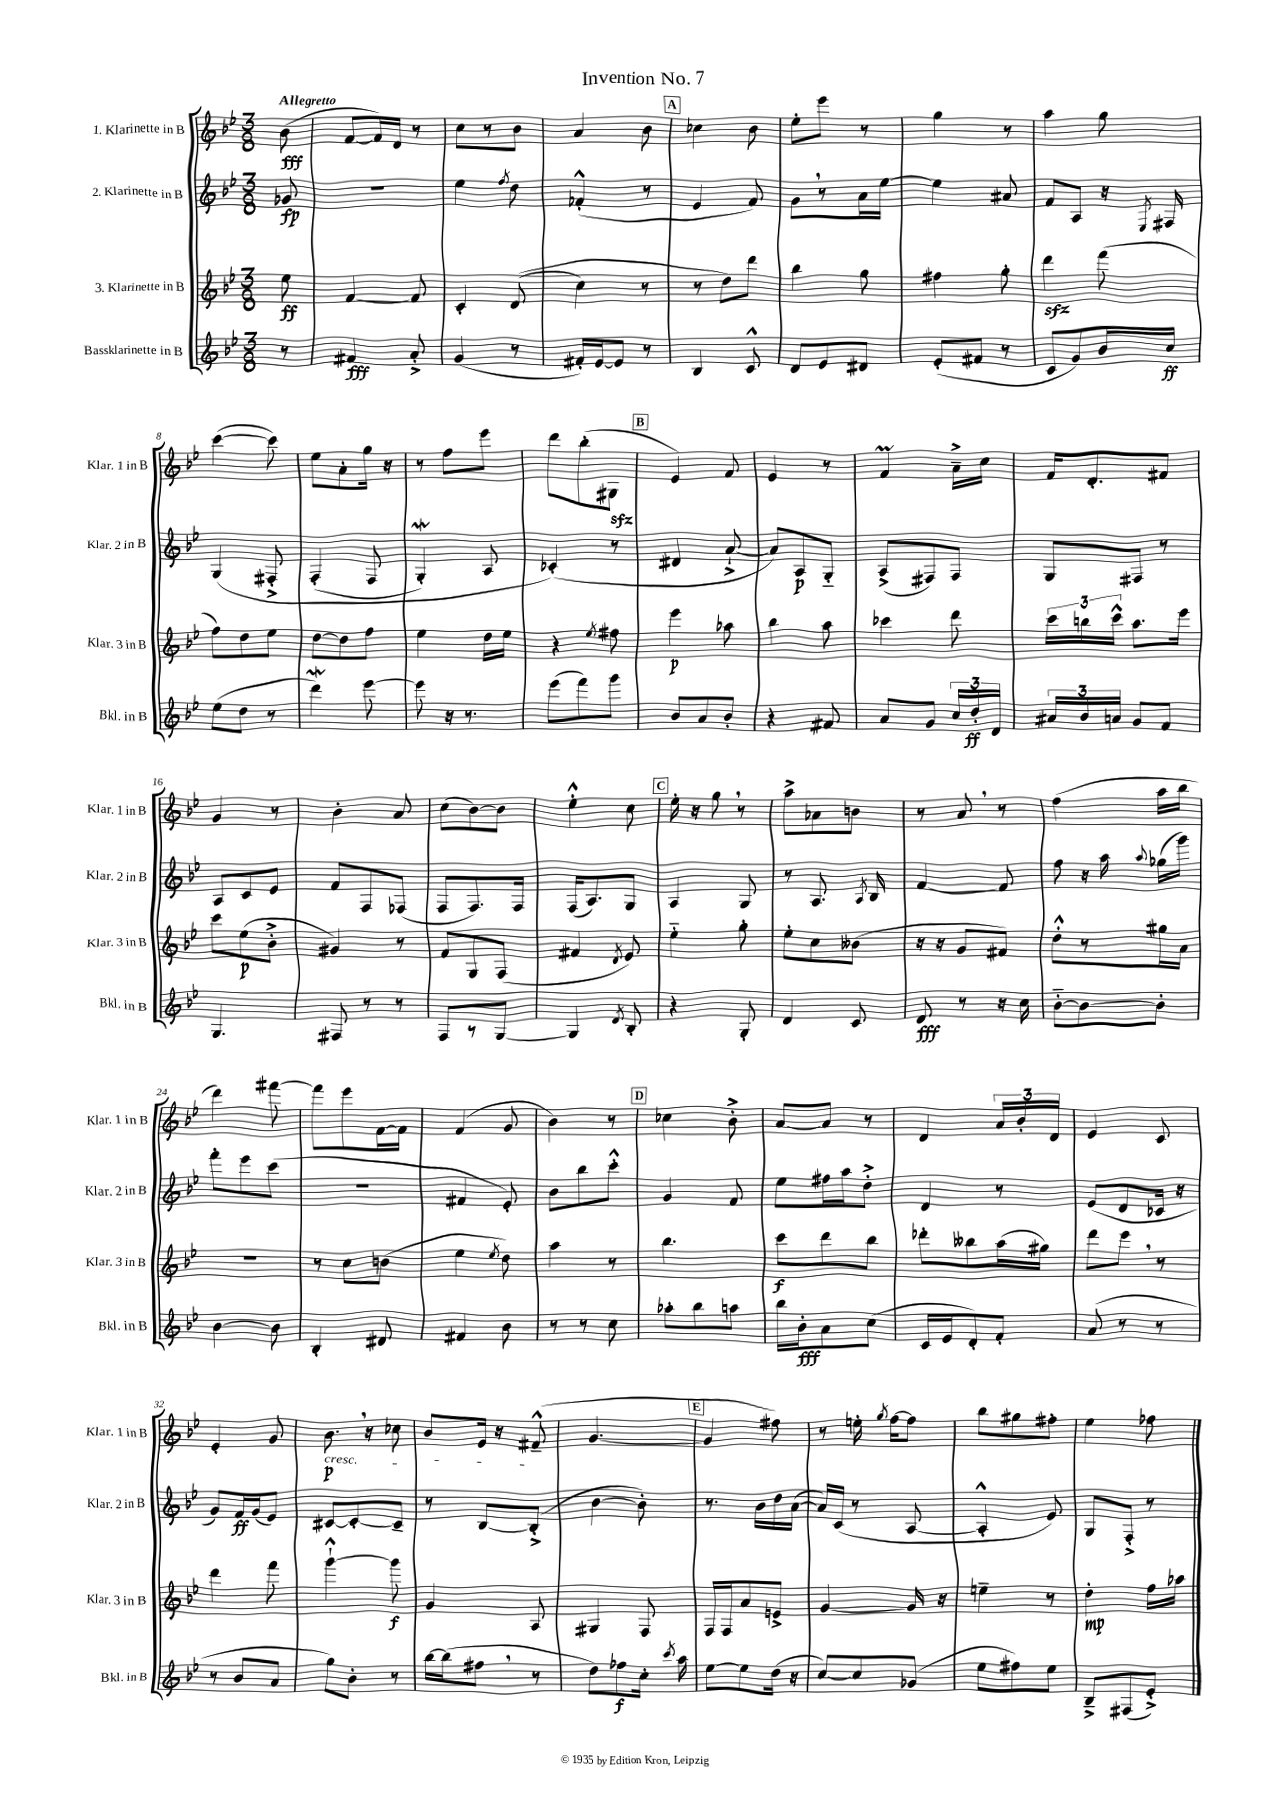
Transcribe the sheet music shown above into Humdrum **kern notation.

**kern	**kern	**kern	**kern
*staff4	*staff3	*staff2	*staff1
*clefG2	*clefG2	*clefG2	*clefG2
*k[b-e-]	*k[b-e-]	*k[b-e-]	*k[b-e-]
*M3/8	*M3/8	*M3/8	*M3/8
8r	8ee-	8g-	(8b-
=	=	=	=
4f#	[4f	4.r	[8f
.	.	.	16f])
.	.	.	16d
8a'^	8f]	.	8r
=	=	=	=
(4g	4c'	4ee-	8cc
.	.	.	8r
.	.	8qff	.
8r	&((8d	8dd	8b-
=	=	=	=
16f#')	4cc)	(4f-'^^	4a
[16e-	.	.	.
8e-]	.	.	.
8r	8r	8r	8b-
=	=	=	=
4B-	8r	4e-	4cc-
.	8dd&)	.	.
8c^^	8ddd	8f)	8b-
=	=	=	=
8d	4bb-	8g	8ee-'
8e-	.	8r	8eee-
8d#	8gg	16a	8r
.	.	[16ee-	.
=	=	=	=
(8e-'	4ff#	4ee-]	4gg
8f#	.	.	.
8r	8gg'	8a#	8r
=	=	=	=
8c	4ddd	8f	4aa
8g)	.	8A	.
16b-	(8fff	16r	8gg
.	.	8qE-	.
16cc	.	16F#	.
=	=	=	=
(8ee-	8ff)	&(4G	([4ccc
8dd	8dd	.	.
8r	8ee-	8F#'^	8ccc])
=	=	=	=
4ddd)	[8dd	(4F'	8ee-
.	8dd]	.	8a'
[8eee-	8ff	8F	16gg
.	.	.	16r
=	=	=	=
8eee-]	4ee-	4G')	8r
16r	.	.	8ff
8.r	.	.	.
.	16dd	8A	8eee-
.	16ee-	.	.
=	=	=	=
(8eee-	4r	(4c-'&)	8ddd
8fff)	.	.	(8bb-'
.	8qee-	.	.
8ggg	8ff#	8r	8G#
=	=	=	=
8b-	4eee-	4d#	4e-)
8a	.	.	.
8b-'	8aa-	[8a`^	8f
=	=	=	=
4r	4bb-	8a])	4e-
.	.	8A	.
8f#	8aa	8G'~	8r
=	=	=	=
8a	4ccc-	(8A^	4f
8g	.	8F#)	.
24cc	8ddd	8F#	16a~^
24dd'	.	.	.
.	.	.	16cc
24d	.	.	.
=	=	=	=
24a#	24ccc	8G	16f
24b-	24bb	.	.
.	.	.	8.d'
24a	24ccc^^	.	.
8g	8.aa	8F#	.
8f	.	8r	8f#
.	16eee-	.	.
=	=	=	=
4.G	8ccc	8A	4g
.	(8ee-	8c	.
.	8b-'^	8e-	8r
=	=	=	=
8F#	4g#)	8f	4b-'
8r	.	8F	.
8r	8r	(8F-	8a
=	=	=	=
8F	8f	8F	(8cc
8r	8G	8.F)	[8b-)
[8G	(8F	.	8b-]
.	.	16F	.
=	=	=	=
4G]	4f#	(16F	4ee-'^^
.	.	8.A)	.
8qd	8qd	.	.
8B-'	8e-)	8G	8cc
=	=	=	=
4r	4ee-'~	4A	16ee-'
.	.	.	16r
.	.	.	8gg
8G'	8gg'	8G	8r
=	=	=	=
4d	8ee-'	8r	8aa^
.	8cc	8.A	8a-
8c	(8b--	.	8b
.	.	8qA	.
.	.	16B-	.
=	=	=	=
8d	16r	[4f	8r
.	16r	.	.
8r	8g	.	8a
16r	8f#)	8f]	8r
16cc	.	.	.
=	=	=	=
[8b-'~	8dd'^^	8ff	(4ff
8b-_	8r	16r	.
.	.	16aa	.
.	.	8qqaa	.
8b-']	16gg#	(16gg-	16aa
.	16a	16ggg)	16bb-
=	=	=	=
[4b-	4.r	8fff'	4ddd)
.	.	8eee-	.
8b-]	.	(8ccc	[8fff#
=	=	=	=
4B-'	8r	4.r	8fff#]
.	8cc	.	8eee-
8d#	(8b	.	[16f
.	.	.	16f]
=	=	=	=
4f#	4ee-	4f#	(4f
.	8qee-	.	.
8b-	8dd)	8e-')	8g
=	=	=	=
8r	4aa	8b-	4b-)
8r	.	8bb-	.
8cc	8r	8ccc'^^	8r
=	=	=	=
8aa-'	4.bb-	4g	4cc-
8bb-	.	.	.
8aa	.	8f	8b-'^
=	=	=	=
16bb-	8ccc	8ee-	[8a
16b-'	.	.	.
8a	8ddd	16ff#	8a]
.	.	16aa	.
(8cc	8bb-	8dd'^	8r
=	=	=	=
16c	8ddd-'	4d	4d
16e-	.	.	.
8d')	8bb--	.	.
8f'	(16aa	8r	24a
.	.	.	24b-'
.	16gg#)	.	.
.	.	.	24d
=	=	=	=
(8a	8ddd	(8e-	4e-
8r	8eee-	8d	.
8r	8r	16c-	8c
.	.	16r	.
=	=	=	=
8r	4ddd	8g)	4e-'
8b-	.	16f	.
.	.	(16g	.
8a	8fff	8e-)	8g
=	=	=	=
8gg)	[4ggg`^^	[8c#	8.b-
8b-'	.	8c#'_	.
.	.	.	16r
8r	8ggg]	8c#~]	8cc-
=	=	=	=
[16bb-	4g	8r	8b-
(16bb-]	.	.	.
8ff#	.	[8B-	16e-
.	.	.	16r
8r	8A	(8B-'^]	(8f#~^^
=	=	=	=
8dd)	4G#	[4b-	[4.g
8ff-	.	.	.
16cc'	8F	8b-'])	.
8qccc	.	.	.
16aa	.	.	.
=	=	=	=
[8ee-	16F	8.r	4g]
.	16F	.	.
8ee-]	8a	.	.
.	.	16b-	.
(16dd	8e^	16dd	8ff#)
16r	.	([16a	.
=	=	=	=
[8cc)	[4g	16a])	8r
.	.	(16c	.
8cc]	.	8r	16ee'
.	.	.	8qgg
.	.	.	[16ff
(8g-	16g]	[8A	8ff]
.	16r	.	.
=	=	=	=
8ee-	4ee~	4A'^^]	8bb-
8ff#)	.	.	8gg#
8ee-	8r	8e-)	8ff#'
=	=	=	=
8B-~^	4dd'	8G	4ee-
(8F#	.	8F'^	.
8e-'^)	16ff	8r	8ff-
.	16aa-	.	.
==	==	==	==
*-	*-	*-	*-
